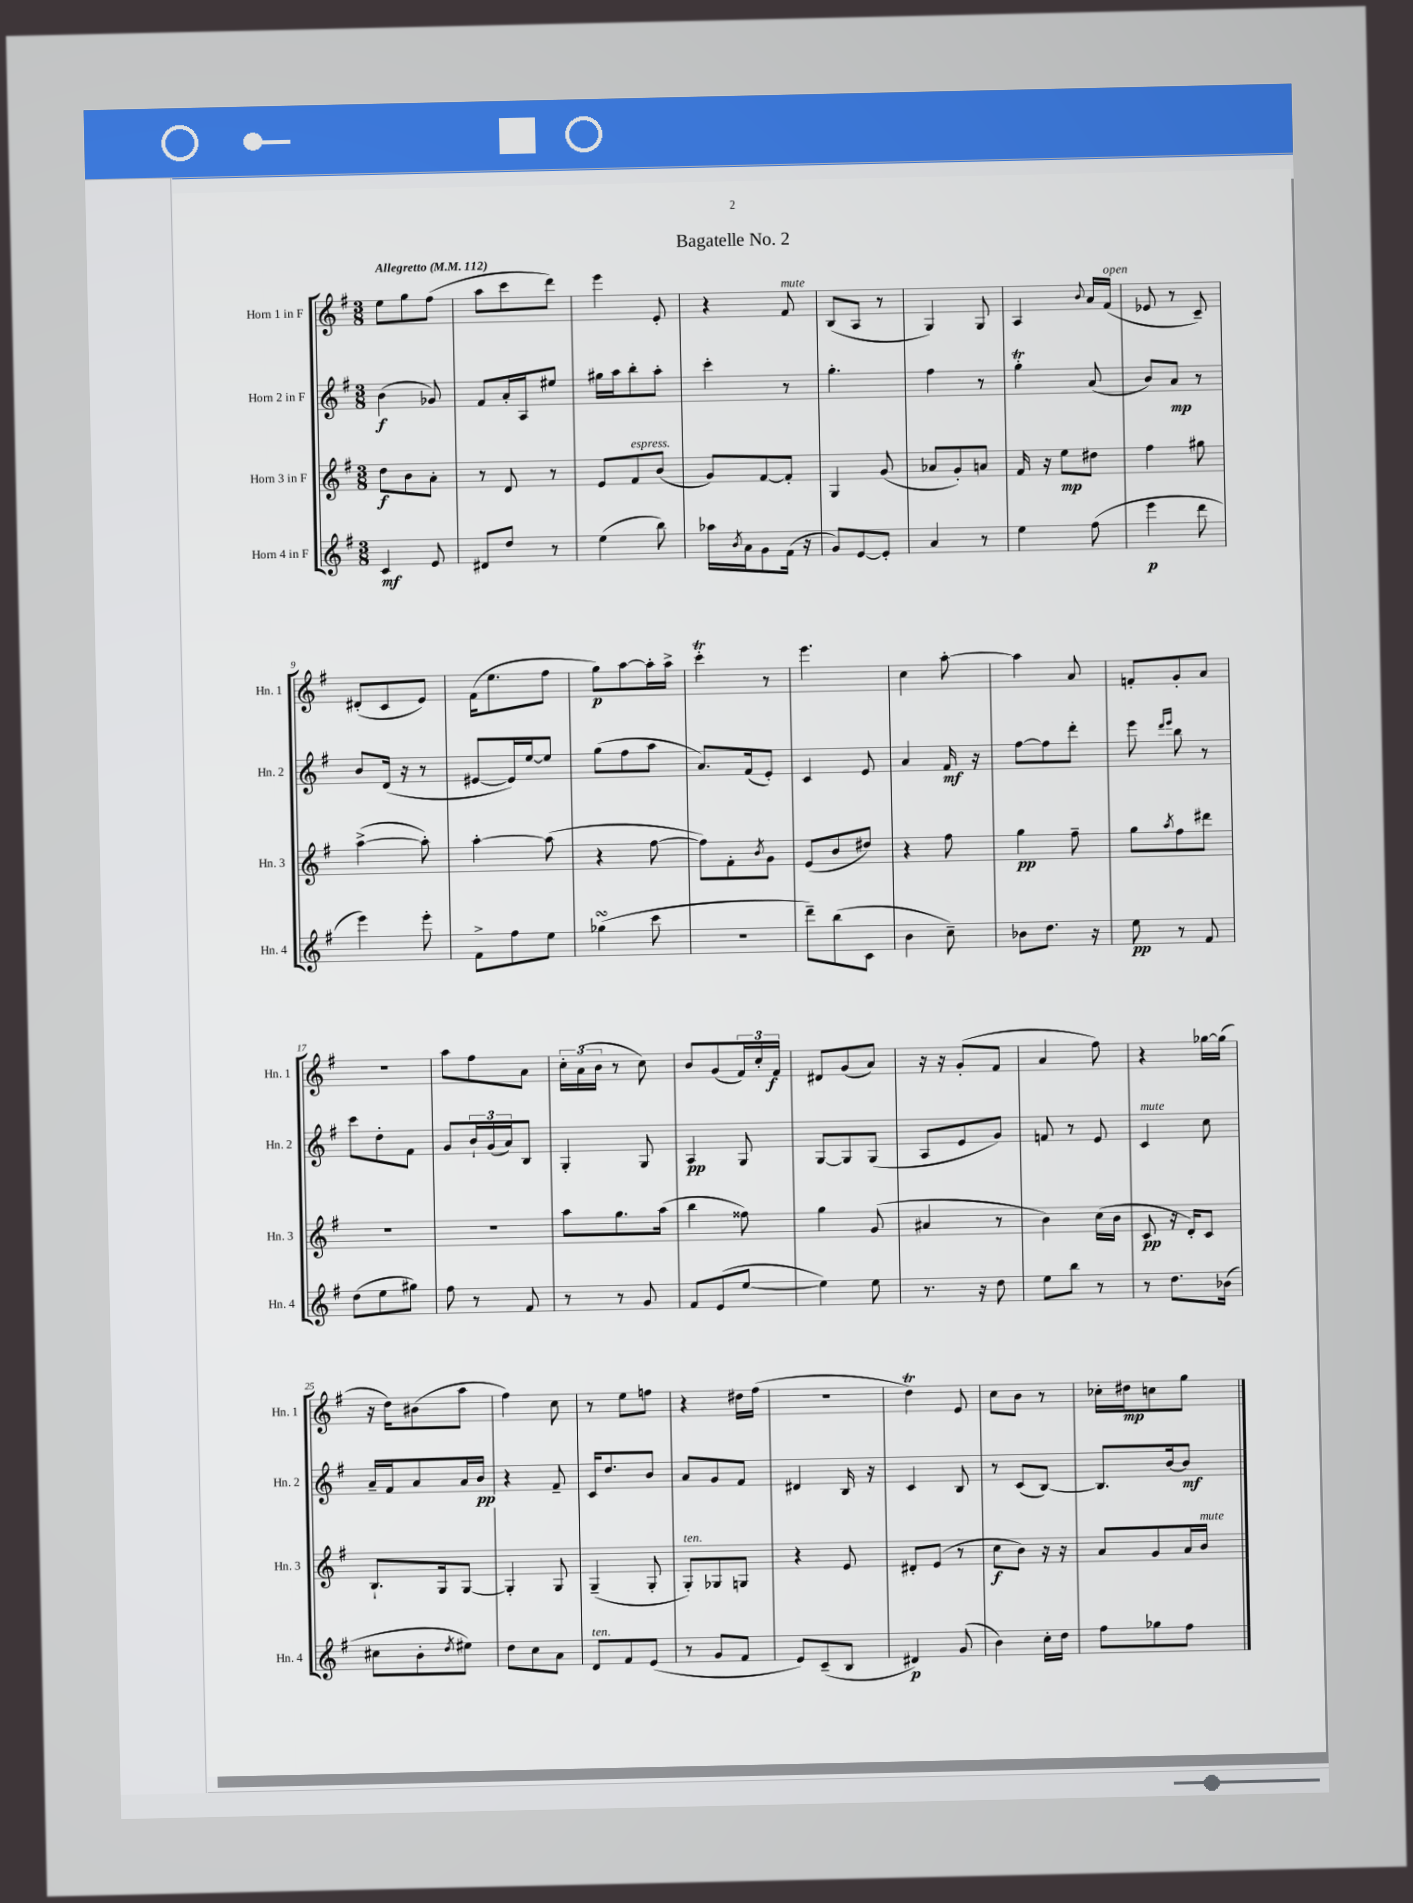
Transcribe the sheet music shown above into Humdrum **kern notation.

**kern	**kern	**kern	**kern
*staff4	*staff3	*staff2	*staff1
*clefG2	*clefG2	*clefG2	*clefG2
*k[f#]	*k[f#]	*k[f#]	*k[f#]
*M3/8	*M3/8	*M3/8	*M3/8
*MM112	*MM112	*MM112	*MM112
4c	8dd	(4b	8ee
.	8b	.	8gg
8e	8a'	8g-)	(8ff#
=	=	=	=
8d#	8r	8f#	8aa
8dd	8d	16a'	8ccc
.	.	16A	.
8r	8r	8ee#	8ddd)
=	=	=	=
(4ee	8e	16gg#	4eee
.	.	16aa	.
.	8f#	8bb'	.
8bb)	(8b	8aa'	8e'
=	=	=	=
16aa-	8g)	4ccc'	4r
8qb	.	.	.
16a	.	.	.
8g	[8f#	.	.
(16f#	8f#']	8r	8f#
16r	.	.	.
=	=	=	=
8g)	4G	4.gg'	(8B
[8e	.	.	8A
8e']	(8g	.	8r
=	=	=	=
4a	8a-	4ff#	4G)
.	8g')	.	.
8r	8a	8r	8G
=	=	=	=
4ee	16f#	4gg'	4A
.	16r	.	.
.	8ee	.	.
.	.	.	8qqb
(8ff#	8dd#	(8a	16a
.	.	.	(16f#
=	=	=	=
4eee	4ff#	8b)	8e-
.	.	8a	8r
8ddd	8gg#	8r	8c~)
=	=	=	=
4eee)	([4aa^	8b	(8d#'
.	.	(16d	8c
.	.	16r	.
8eee'	8aa'])	8r	8e)
=	=	=	=
8f#^	[4aa'	[8e#	(16f#
.	.	.	8.ee
8ff#	.	16e#])	.
.	.	[16ee	.
8ee	(8aa]	8ee]	8ff#
=	=	=	=
(4gg-	4r	(8gg	8gg)
.	.	8ff#	[8aa
8ccc	[8ff#	8aa	16aa']
.	.	.	16aa^
=	=	=	=
4.r	8ff#])	8.a)	4ccc'
.	8f#'	.	.
.	.	(16f#	.
.	8qb	.	.
.	8g	8e')	8r
=	=	=	=
8ddd~)	(8e	4c	4.eee
(8bb	8b	.	.
8c	8dd#)	8e	.
=	=	=	=
4b	4r	4a	4cc
8cc~)	8ff#	16f#	[8aa'
.	.	16r	.
=	=	=	=
8b-	4gg	[8ff#	4aa]
8.dd	.	8ff#]	.
.	8ff#~	8ddd'	8a
16r	.	.	.
=	=	=	=
8ee	8gg	8eee	8f'
.	.	16qqddd	.
.	8qaa	16qqeee	.
8r	8ff#	8bb	8g'
8f#	8ddd#	8r	8a
=	=	=	=
(8dd	4.r	8ccc	4.r
8ee	.	8dd'	.
8gg#)	.	8f#	.
=	=	=	=
8ff#	4.r	8g	8aa
8r	.	24b`	8ff#
.	.	(24g	.
.	.	24a)	.
8f#	.	8B	8a
=	=	=	=
8r	8aa	4G'	24cc'
.	.	.	(24a
.	.	.	24b
8r	8.gg	.	8r
8g	.	8G	8cc)
.	(16aa	.	.
=	=	=	=
8f#	4bb	4A	8b
(8e	.	.	(8g
[8ee	8ff##)	8G	24f#)
.	.	.	24cc'
.	.	.	24f#
=	=	=	=
4ee])	4gg	[8G	8d#
.	.	8G]	(8g
8ee	(8g	(8G	8a)
=	=	=	=
8.r	4a#	8A	16r
.	.	.	16r
.	.	8e	(8g'
16r	.	.	.
8dd	8r	8g)	8f#
=	=	=	=
8ee	4b)	8f	4a
8bb	.	8r	.
8r	(16cc	8e	8ff#)
.	16b	.	.
=	=	=	=
8r	8c	4c	4r
8.dd	16r	.	.
.	16d')	.	.
.	8c	8cc	[16gg-
(16b-	.	.	(16gg-]
=	=	=	=
8cc#	8.B`	16a~	16r
.	.	16f#	16dd)
8b'	.	8a	(8b#
.	16G	.	.
8qdd	.	.	.
8ee#)	[8G	16a	8aa
.	.	16b	.
=	=	=	=
8dd	4G']	4r	4ff#)
8cc	.	.	.
8a	8G	8f#~	8cc
=	=	=	=
8d	(4G~	16c	8r
.	.	8.dd	.
8f#	.	.	8ee
(8e	8G'	8b	8ff
=	=	=	=
8r	8G')	8a	4r
8g	8G-	8g	.
8f#	8G	8f#	16dd#
.	.	.	(16ff#
=	=	=	=
8e)	4r	4d#	4.r
(8c~	.	.	.
8B	8e	16B	.
.	.	16r	.
=	=	=	=
4d#)	8d#'	4c	4dd)
.	(8e	.	.
(8g	8r	8B	8e
=	=	=	=
4b)	8cc	8r	8cc
.	8b)	(8c	8b
16cc'	16r	[8B)	8r
16dd	16r	.	.
=	=	=	=
8ff#	8a	8.B]	16cc-'
.	.	.	16dd#
8gg-	8g	.	8cc
.	.	[16b	.
8ff#	16a	8b]	8gg
.	16b	.	.
==	==	==	==
*-	*-	*-	*-
